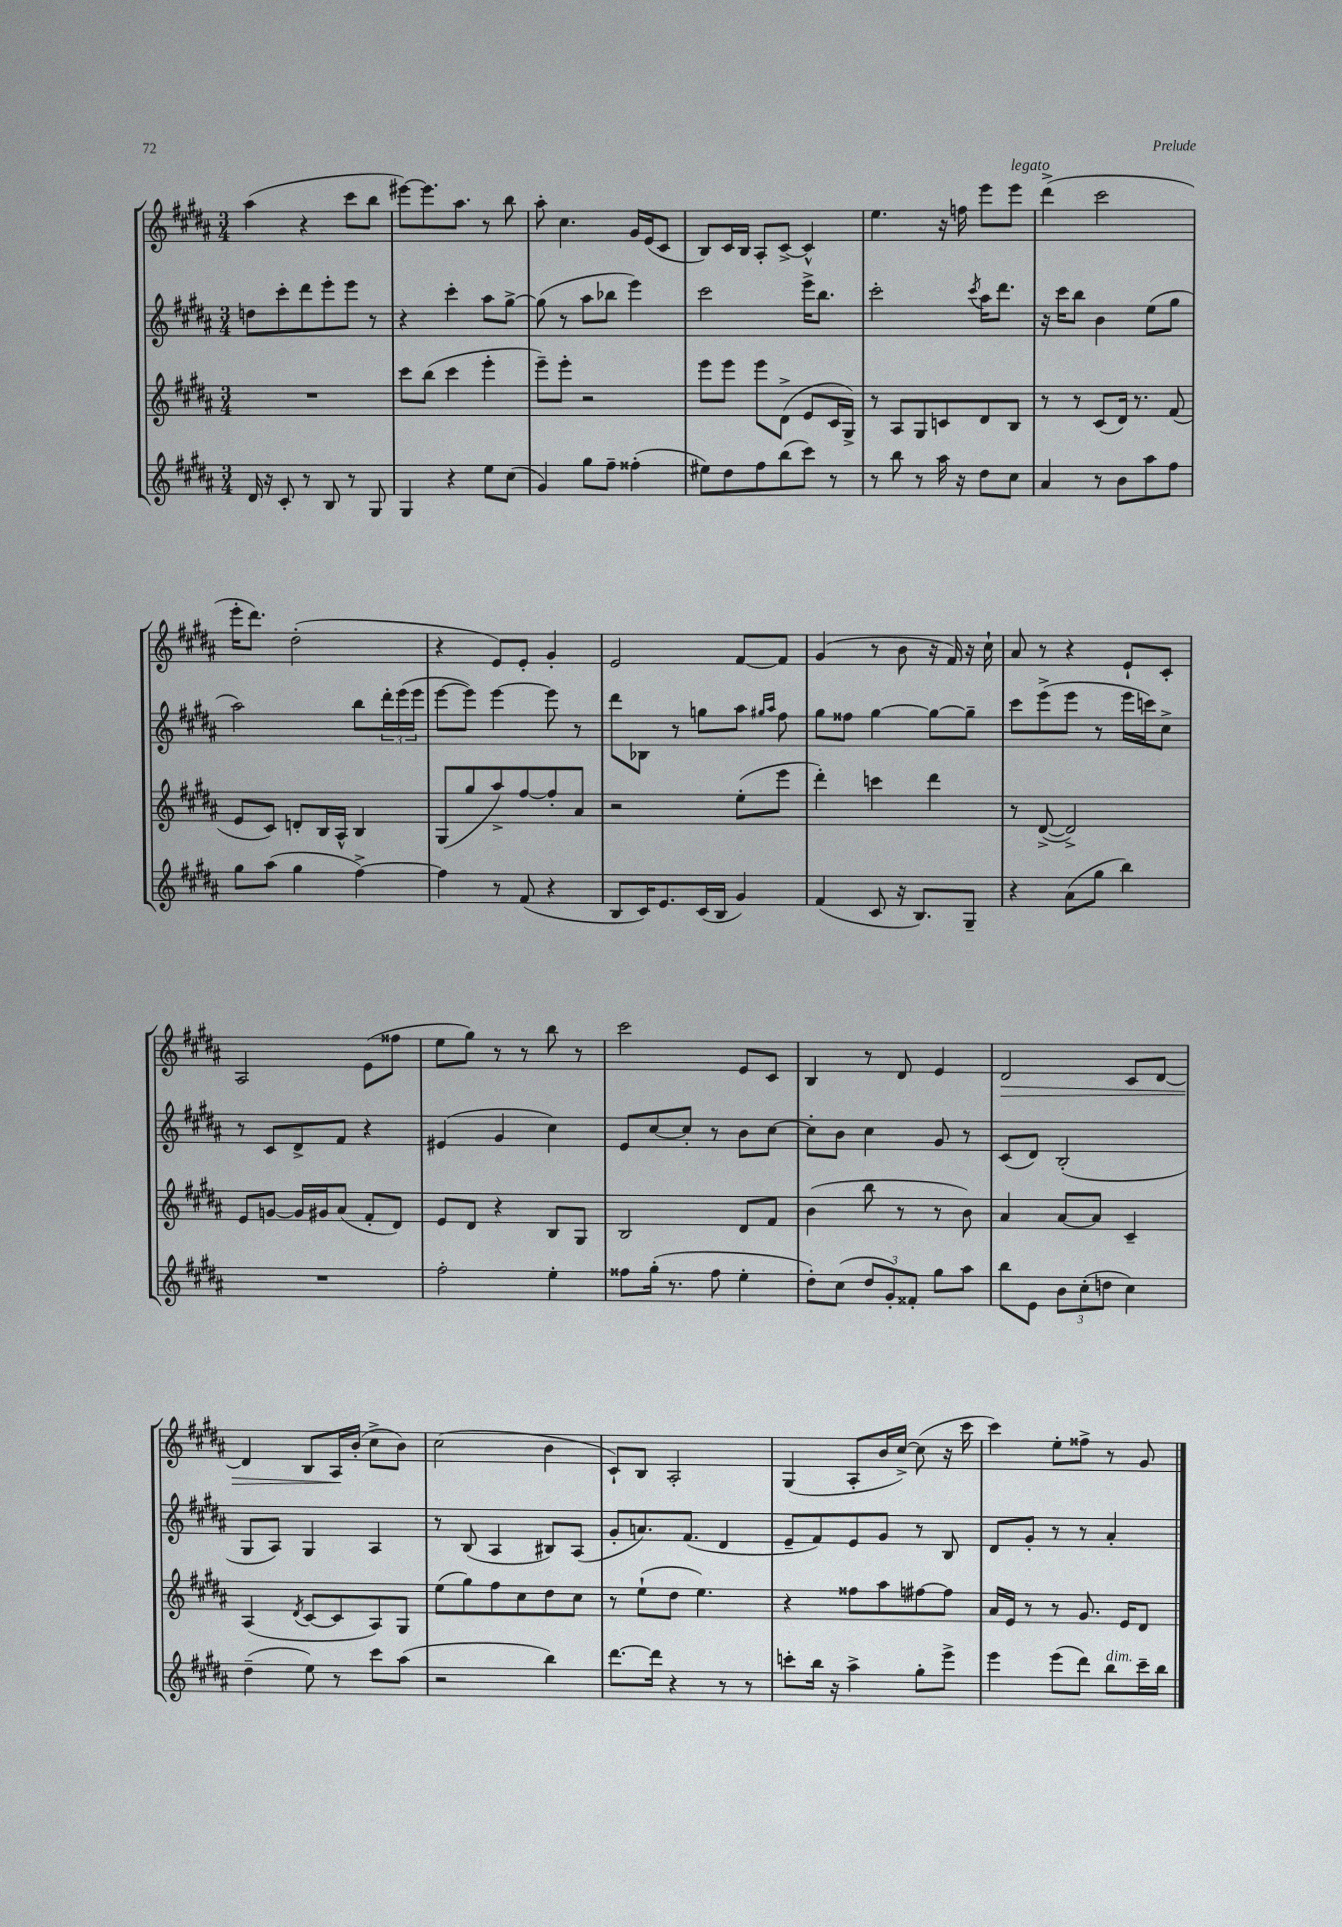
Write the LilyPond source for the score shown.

<<
\new StaffGroup <<
\new Staff = "s0" {
    \clef treble \key b \major \numericTimeSignature \time 3/4
    ais''4( r4 cis'''8 b''8 |
    eis'''8~) eis'''8. ais''8. r8 b''8 |
    ais''8-. cis''4. gis'16 e'16( cis'8 |
    b8) cis'16 b16 ais8-. cis'8~-> cis'4-^ |
    e''4. r16 f''16 e'''8 e'''8^\markup { \italic "legato" } |
    dis'''4->( cis'''2 |
    e'''16-. dis'''8.) dis''2-.( |
    r4 e'8) e'8-. gis'4-. |
    e'2 fis'8~ fis'8 |
    gis'4( r8 b'8 r16 fis'16) r16 cis''16-! |
    ais'8 r8 r4 e'8-! cis'8-. |
    ais2 e'8( fisis''8 |
    e''8 gis''8) r8 r8 b''8 r8 |
    cis'''2 e'8 cis'8 |
    b4 r8 dis'8 e'4 |
    dis'2\> cis'8 dis'8~ |
    dis'4 b8 ais16\! b'16-.( cis''8-> b'8) |
    cis''2( b'4 |
    cis'8-!) b8 ais2-. |
    gis4( ais8-. b'16 cis''16~->) cis''8( r16 cis'''16 |
    cis'''4) e''8-. fisis''8-> r8 gis'8 \bar "|." |
}
\new Staff = "s1" {
    \clef treble \key b \major \numericTimeSignature \time 3/4
    d''8 cis'''8-. dis'''8 e'''8-. e'''8 r8 |
    r4 cis'''4-. ais''8 gis''8~-> |
    gis''8( r8 ais''8 bes''8 e'''4) |
    cis'''2 e'''16-> b''8. |
    cis'''2-. \acciaccatura { cis'''8 } ais''16 dis'''8. |
    r16 cis'''16 b''8 b'4 e''8( gis''8 |
    ais''2) b''8 \tuplet 3/2 { dis'''16-. e'''16( e'''16 } |
    e'''8~ e'''8) e'''4~ e'''8 r8 |
    dis'''8 bes8 r8 g''8 ais''8 \grace { gis''16 ais''16 } fis''8 |
    gis''8 fisis''8 gis''4~ gis''8~ gis''8-- |
    cis'''8 e'''8->( e'''8 r8 e'''16 c'''16) cis''8-> |
    r8 cis'8 dis'8-> fis'8 r4 |
    eis'4( gis'4 cis''4) |
    e'8 cis''8~ cis''8-. r8 b'8 cis''8~ |
    cis''8-. b'8 cis''4 gis'8 r8 |
    cis'8( dis'8) b2-.( |
    gis8 ais8) gis4 ais4 |
    r8 b8( ais4 bis8) ais8( |
    gis'8-. a'8.) fis'8.( dis'4 |
    e'8-- fis'8) e'8 gis'8 r8 b8 |
    dis'8 gis'8-. r8 r8 ais'4-. \bar "|." |
}
\new Staff = "s2" {
    \clef treble \key b \major \numericTimeSignature \time 3/4
    R2. |
    cis'''8 b''8( cis'''4 e'''4-. |
    e'''8--) e'''8-. r2 |
    e'''8 e'''8 e'''8 dis'8->( e'8 cis'16 gis16->) |
    r8 ais8 gis8 c'8 dis'8 b8 |
    r8 r8 cis'8( dis'16) r8. fis'8( |
    e'8 cis'8) d'8-. b16 ais16-^ b4 |
    gis8( gis''8 ais''8->) fis''8~ fis''8-. ais'8 |
    r2 e''8-.( e'''8 |
    dis'''4-.) c'''4 dis'''4 |
    r8 dis'8~->( dis'2->) |
    e'8 g'8~ g'16 gis'16 ais'8( fis'8-. dis'8) |
    e'8 dis'8 r4 b8 gis8 |
    b2 dis'8 fis'8 |
    b'4( b''8 r8 r8 b'8) |
    ais'4 ais'8~ ais'8 cis'4-- |
    ais4( \acciaccatura { dis'8 } cis'8~ cis'8 ais8) gis8 |
    e''8( gis''8) fis''8 cis''8 dis''8 cis''8 |
    r8 e''8-!( dis''8 e''4.) |
    r4 fisis''8 ais''8 fis''8~ fis''8 |
    ais'16 e'16 r8 r8 gis'8. e'16 dis'8 \bar "|." |
}
\new Staff = "s3" {
    \clef treble \key b \major \numericTimeSignature \time 3/4
    dis'16 r16 cis'8-. r8 b8 r8 gis8 |
    gis4 r4 e''8 cis''8( |
    gis'4) gis''8 fis''8-- fisis''4-.( |
    eis''8) dis''8 fis''8 b''8( cis'''8) r8 |
    r8 b''8 r8 ais''16 r16 dis''8 cis''8 |
    ais'4 r8 b'8 ais''8 fis''8 |
    gis''8 ais''8( gis''4 fis''4~->) |
    fis''4 r8 fis'8( r4 |
    b8 cis'16) e'8. cis'16( b16 gis'4) |
    fis'4( cis'8 r16 b8.) gis8-- |
    r4 ais'8( gis''8 b''4) |
    R2. |
    fis''2-. e''4-. |
    fisis''8 gis''16-.( r8. fisis''8 e''4-. |
    dis''8-.) cis''8( \tuplet 3/2 { dis''8 gis'8-.) fisis'8-. } gis''8 ais''8 |
    b''8 e'8 \tuplet 3/2 { b'8 cis''8-.( d''8 } cis''4) |
    dis''4--( e''8) r8 cis'''8 ais''8( |
    r2 b''4) |
    dis'''8.~ dis'''16 r4 r8 r8 |
    c'''8-. b''16 r16 ais''4-> gis''8-. e'''8-> |
    e'''4 e'''8( dis'''8) b''8^\markup { \italic "dim." } cis'''16-- b''16 \bar "|." |
}
>>
>>
\layout { \context { \Score \remove "Bar_number_engraver" } }
